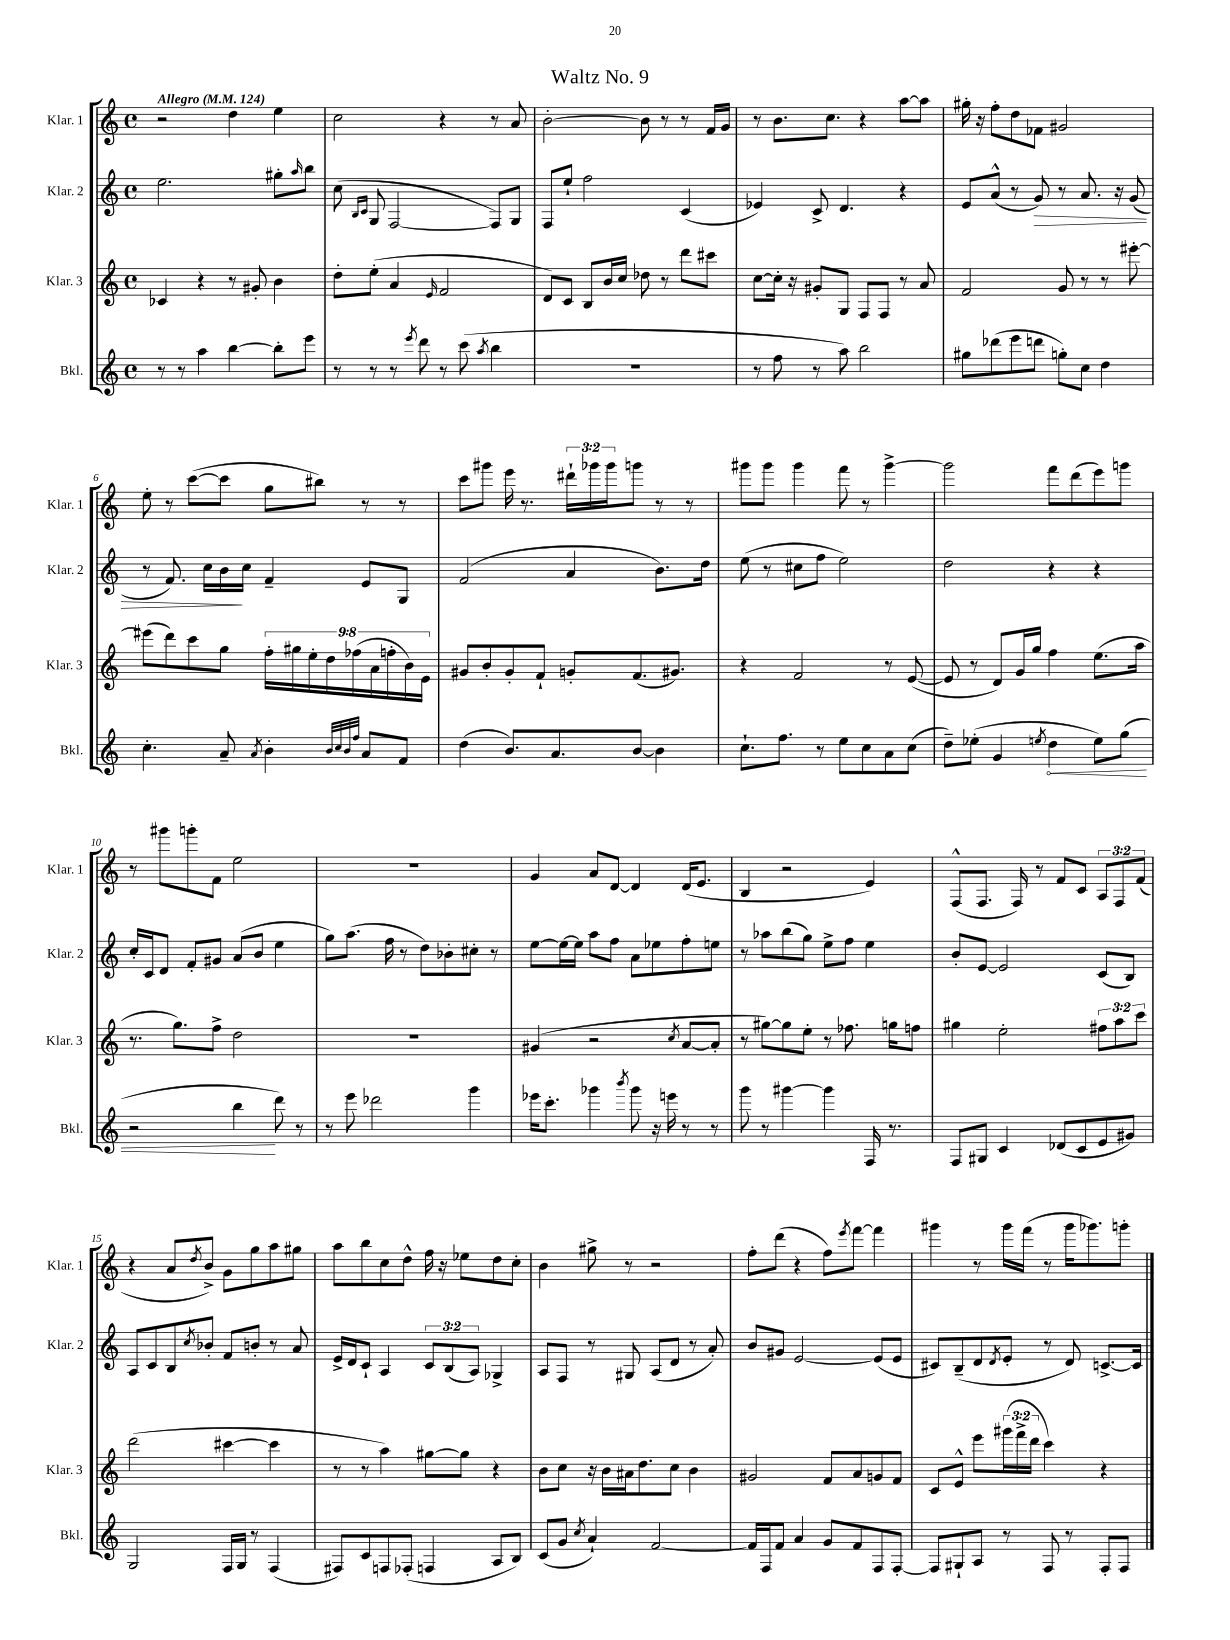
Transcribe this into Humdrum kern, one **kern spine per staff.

**kern	**kern	**kern	**kern
*staff4	*staff3	*staff2	*staff1
*clefG2	*clefG2	*clefG2	*clefG2
*k[]	*k[]	*k[]	*k[]
*M4/4	*M4/4	*M4/4	*M4/4
*met(c)	*met(c)	*met(c)	*met(c)
*MM124	*MM124	*MM124	*MM124
8r	4c-	2.ee	2r
8r	.	.	.
4aa	4r	.	.
[4bb	8r	.	4dd
.	8g#'	.	.
8bb']	4b	8gg#'	4ee
.	.	16qqaa	.
8eee	.	8bb	.
=	=	=	=
8r	8dd'	(8cc	2cc
.	.	16qqB	.
.	.	16qqc	.
8r	(8ee'	8G	.
8r	4a	[2F	.
8qeee	.	.	.
8ddd	.	.	.
.	16qqe	.	.
8r	2f	.	4r
(8ccc	.	.	.
8qaa	.	.	.
4bb	.	8F])	8r
.	.	8G	8a
=	=	=	=
1r	8d)	8F	[2b'
.	8c	8ee`	.
.	8B	2ff	.
.	16b	.	.
.	16cc	.	.
.	8dd-	.	8b]
.	8r	.	8r
.	8ddd	(4c	8r
.	8ccc#	.	16f
.	.	.	16g
=	=	=	=
8r	[8cc	4e-)	8r
8ff	16cc']	.	8.b
.	16r	.	.
8r	8g#'	8c^	.
.	.	.	8.cc
8aa)	8G	4.d	.
2bb	8F	.	4r
.	8F	.	.
.	8r	4r	[8aa
.	8a	.	8aa]
=	=	=	=
8gg#	2f	8e	16gg#'
.	.	.	16r
(8ddd-	.	(8a^^	8ff'
8eee	.	8r	8dd
8ddd	.	8g)	8f-
8gg')	8g	8r	2g#
8cc	8r	8.a	.
4dd	8r	.	.
.	.	16r	.
.	[8eee#'	(8g	.
=	=	=	=
4.cc'	(8eee#]	8r	8ee'
.	8ddd)	8.f)	8r
.	8ccc	.	([8ccc
.	.	16cc	.
8a~	8gg	16b	8ccc]
.	.	16cc	.
8qa	.	.	.
4b'	18ff'	4f~	8gg
.	18gg#	.	.
.	18ee'	.	.
.	.	.	8bb#)
.	18dd	.	.
.	(18ff-	.	.
32qqb	.	.	.
32qqcc	.	.	.
32qqb	.	.	.
32qqff	.	.	.
8a	.	8e	8r
.	18a	.	.
.	18ff'	.	.
8f	.	8G	8r
.	18b)	.	.
.	18e	.	.
=	=	=	=
(4dd	8g#	(2f	8ccc
.	8b'	.	8ggg#
8.b)	8g#'	.	16eee
.	.	.	8.r
.	8f`	.	.
8.a	.	.	.
.	8g'	4a	24ddd#`
.	.	.	24ggg-
.	.	.	24ggg-
[8b	(8.f	.	8ggg
4b]	.	8.b)	8r
.	8.g#)	.	.
.	.	.	8r
.	.	16dd	.
=	=	=	=
8.cc`	4r	(8ee	8ggg#
.	.	8r	8ggg#
8.ff	.	.	.
.	2f	8cc#	4ggg#
8r	.	8ff	.
8ee	.	2ee)	8fff
8cc	.	.	8r
8a	8r	.	[4ggg#^
(8cc	([8e	.	.
=	=	=	=
8dd~)	8e]	2dd	2ggg#]
(8ee-'	8r	.	.
4g	8d)	.	.
.	16g	.	.
.	16gg	.	.
8qee	.	.	.
4dd	4ff	4r	8fff
.	.	.	(8ddd
8ee)	(8.ee	4r	8eee)
(8gg	.	.	8ggg
.	16aa	.	.
=	=	=	=
2r	8.r	16cc'	8r
.	.	16c	.
.	.	8d	8ggg#
.	8.gg)	.	.
.	.	8f'	8ggg'
.	8ff^	8g#	8f
4bb	2dd	(8a	2ee
.	.	8b	.
8ddd)	.	4ee	.
8r	.	.	.
=	=	=	=
8r	1r	8gg)	1r
8eee	.	(8.aa	.
2ddd-	.	.	.
.	.	16ff	.
.	.	8r	.
.	.	8dd)	.
.	.	8b-'	.
4ggg	.	8cc#'	.
.	.	8r	.
=	=	=	=
16eee-	(4g#	[8ee	4g
8.ccc'	.	.	.
.	.	16ee_	.
.	.	16ee]	.
4ggg-	2r	8aa	8a
.	.	8ff	[8d
8qbbb	.	.	.
8ggg-	.	8a	4d]
16r	.	8ee-	.
16eee	.	.	.
.	8qcc	.	.
8r	[8a	8ff'	(16d
.	.	.	8.e
8r	8a']	8ee	.
=	=	=	=
8ggg	8r	8r	4B
8r	[8gg#)	8aa-	.
[4ggg#	8gg#]	(8bb	2r
.	8ee'	8gg)	.
4ggg#]	8r	8ee^	.
.	8.ff-	8ff	.
16F	.	4ee	4e)
8.r	16gg	.	.
.	8ff	.	.
=	=	=	=
8F	4gg#	8b'	(8F^^
8G#	.	[8e	8.F
4c	2ee'	2e]	.
.	.	.	16F)
.	.	.	8r
(8d-	.	.	8f
8c	.	.	8c
8e	12ff#	(8c	12A
.	12aa	.	12F
8g#)	.	8B)	.
.	12ccc	.	(12f
=	=	=	=
2G	(2ddd	8A	4r
.	.	8c	.
.	.	8B	8a
.	.	8qcc	8qdd
.	.	8b-'	8b^)
16F	[4ccc#	8f	8g
16G	.	.	.
8r	.	8b'	8gg
(4F	4ccc#]	8r	8aa
.	.	8a	8gg#
=	=	=	=
8F#)	8r	16e^	8aa
.	.	16d	.
8c	8r	8c`	8bb
8F	4aa)	4A	8cc
(8F-'	.	.	8dd^^
4F	[8gg#	12c	16ff
.	.	.	16r
.	.	(12B	.
.	8gg#]	.	8ee-
.	.	12A)	.
8A	4r	4G-^	8dd
8B)	.	.	8cc'
=	=	=	=
(8c	8b	8A	4b
8g	8cc	8F	.
8qcc	.	.	.
4a`)	16r	8r	8gg#^
.	16b	.	.
.	16a#	8G#	8r
.	8.dd	.	.
[2f	.	(8A	2r
.	8cc	8d	.
.	4b	8r	.
.	.	8a')	.
=	=	=	=
16f]	2g#	8b	8ff'
16F	.	.	.
8f	.	8g#	(8ddd
4a	.	[2e	4r
8g	8f	.	8ff)
.	.	.	8qeee
8f	8a	.	[8fff
8F	8g	(8e]	4fff]
[8F'	8f	8e	.
=	=	=	=
8F]	8c	8c#)	4ggg#
8G#`	8e^^	(8B~	.
8A	8eee	8d	8r
.	.	8qd	.
8r	(24ggg#	8e'	16ggg#
.	24fff^	.	.
.	.	.	(16fff
.	24ddd	.	.
8F	4ccc)	8r	8r
8r	.	8d)	16ggg#
.	.	.	8.ggg-)
8F'	4r	[8.c^	.
8F	.	.	8ggg'
.	.	16c]	.
==	==	==	==
*-	*-	*-	*-
